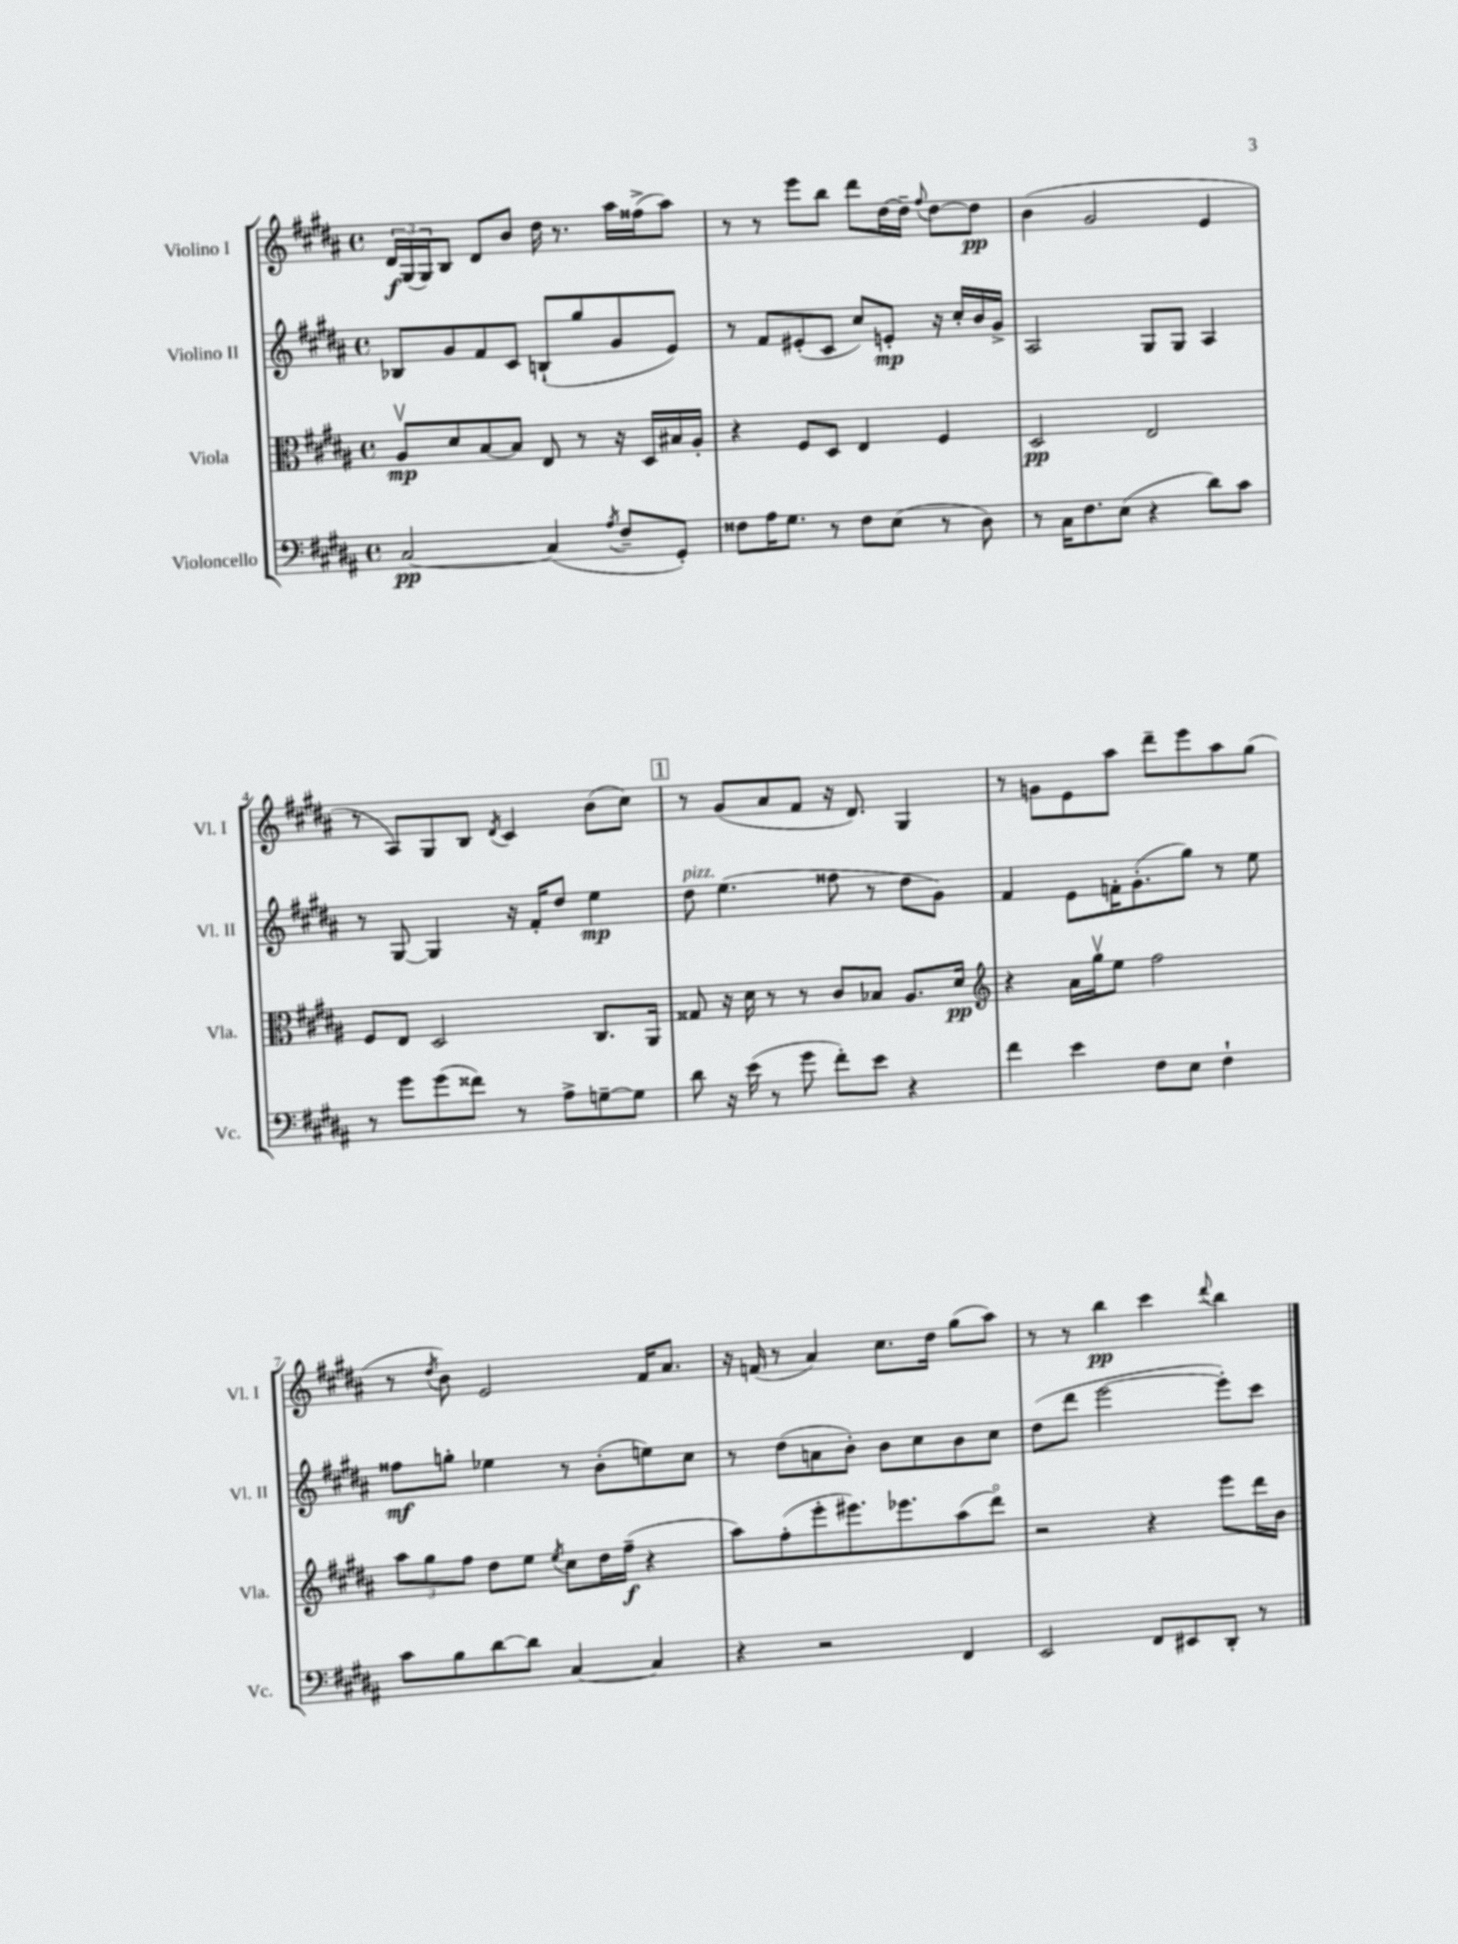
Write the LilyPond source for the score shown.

<<
\new StaffGroup <<
\new Staff = "s0" \with { instrumentName = "Violino I" shortInstrumentName = "Vl. I" } {
    \clef treble \key b \major \defaultTimeSignature \time 4/4
    \tuplet 3/2 { dis'16\f gis16( gis16) } b8 dis'8 b'8 dis''16 r8. ais''16 fisis''16->( ais''8) |
    r8 r8 e'''8 b''8 dis'''8 dis''16~ dis''16-- \appoggiatura { fis''8 } dis''8~ dis''8\pp |
    b'4( gis'2 e'4 |
    r8 ais8) gis8 b8 \acciaccatura { dis'8 } cis'4 b'8( cis''8) |
    \mark \markup { \box "1" } r8 gis'8( ais'8 fis'8 r16 dis'8.) gis4 |
    r8 g'8 e'8 ais''8 dis'''8-- e'''8 ais''8 gis''8( |
    r8 \acciaccatura { dis''8 } b'8) e'2 fis'16 ais'8. |
    r16 f'16( r8 ais'4) cis''8. dis''16 gis''8( ais''8) |
    r8 r8 b''4\pp cis'''4 \appoggiatura { dis'''8 } b''4 \bar "|." |
}
\new Staff = "s1" \with { instrumentName = "Violino II" shortInstrumentName = "Vl. II" } {
    \clef treble \key b \major \defaultTimeSignature \time 4/4
    bes8 gis'8 fis'8 cis'8 b8-!( gis''8 gis'8 e'8) |
    r8 fis'8 eis'8-.( cis'8 cis''8) e'8-.\mp r16 cis''16-. b'16 gis'16-> |
    ais2 gis8 gis8 ais4 |
    r8 gis8~ gis4 r16 fis'16-. dis''8 e''4\mp |
    \mark \markup { \box "1" } dis''8^\markup { \italic "pizz." } e''4.( fisis''8 r8 dis''8 gis'8) |
    fis'4 e'8 f'16-. gis'8.-.( gis''8) r8 e''8 |
    fisis''8\mf g''8-. ees''4 r8 b'8-.( e''8) cis''8 |
    r8 dis''8( a'8 b'8-.) b'8 cis''8 b'8 cis''8 |
    dis''8( dis'''8 e'''2~ e'''8-.) cis'''8 \bar "|." |
}
\new Staff = "s2" \with { instrumentName = "Viola" shortInstrumentName = "Vla." } {
    \clef alto \key b \major \defaultTimeSignature \time 4/4
    ais8\upbow\mp dis'8 b8~ b8 e8 r8 r16 dis16 bis16 ais16-. |
    r4 fis8 dis8 e4 fis4 |
    dis2\pp e2 |
    fis8 e8 dis2 cis8. ais,16 |
    \mark \markup { \box "1" } gisis8 r16 dis'16 r8 r8 cis'8 bes8 ais8. dis'16\pp |
    \clef treble r4 ais'16 gis''16\upbow e''8 fis''2 |
    \tuplet 3/2 { ais''8 gis''8 fis''8 } dis''8 e''8 \acciaccatura { e''8 } cis''8 dis''16 fis''16--\f( r4 |
    ais''8) fis''8-.( e'''8-. eis'''8.) ees'''8. ais''8( dis'''8\flageolet) |
    r2 r4 e'''8 dis'''16 b'16 \bar "|." |
}
\new Staff = "s3" \with { instrumentName = "Violoncello" shortInstrumentName = "Vc." } {
    \clef bass \key b \major \defaultTimeSignature \time 4/4
    cis2~\pp cis4( \acciaccatura { ais8 } fis8-- gis,8-.) |
    fisis8 ais16 gis8. r8 fisis8 e8( r8 dis8) |
    r8 cis16 fis8. e8( r4 dis'8) cis'8 |
    r8 gis'8 gis'8( fisis'8) r8 ais8-> g8~-- g8 |
    \mark \markup { \box "1" } dis'8 r16 e'16( r8 gis'8 fis'8-.) e'8 r4 |
    fis'4 e'4 fis8 e8 fis4-! |
    cis'8 b8 dis'8~ dis'8 cis4~ cis4 |
    r4 r2 fis,4 |
    e,2 fis,8 eis,8 dis,8-. r8 \bar "|." |
}
>>
>>
